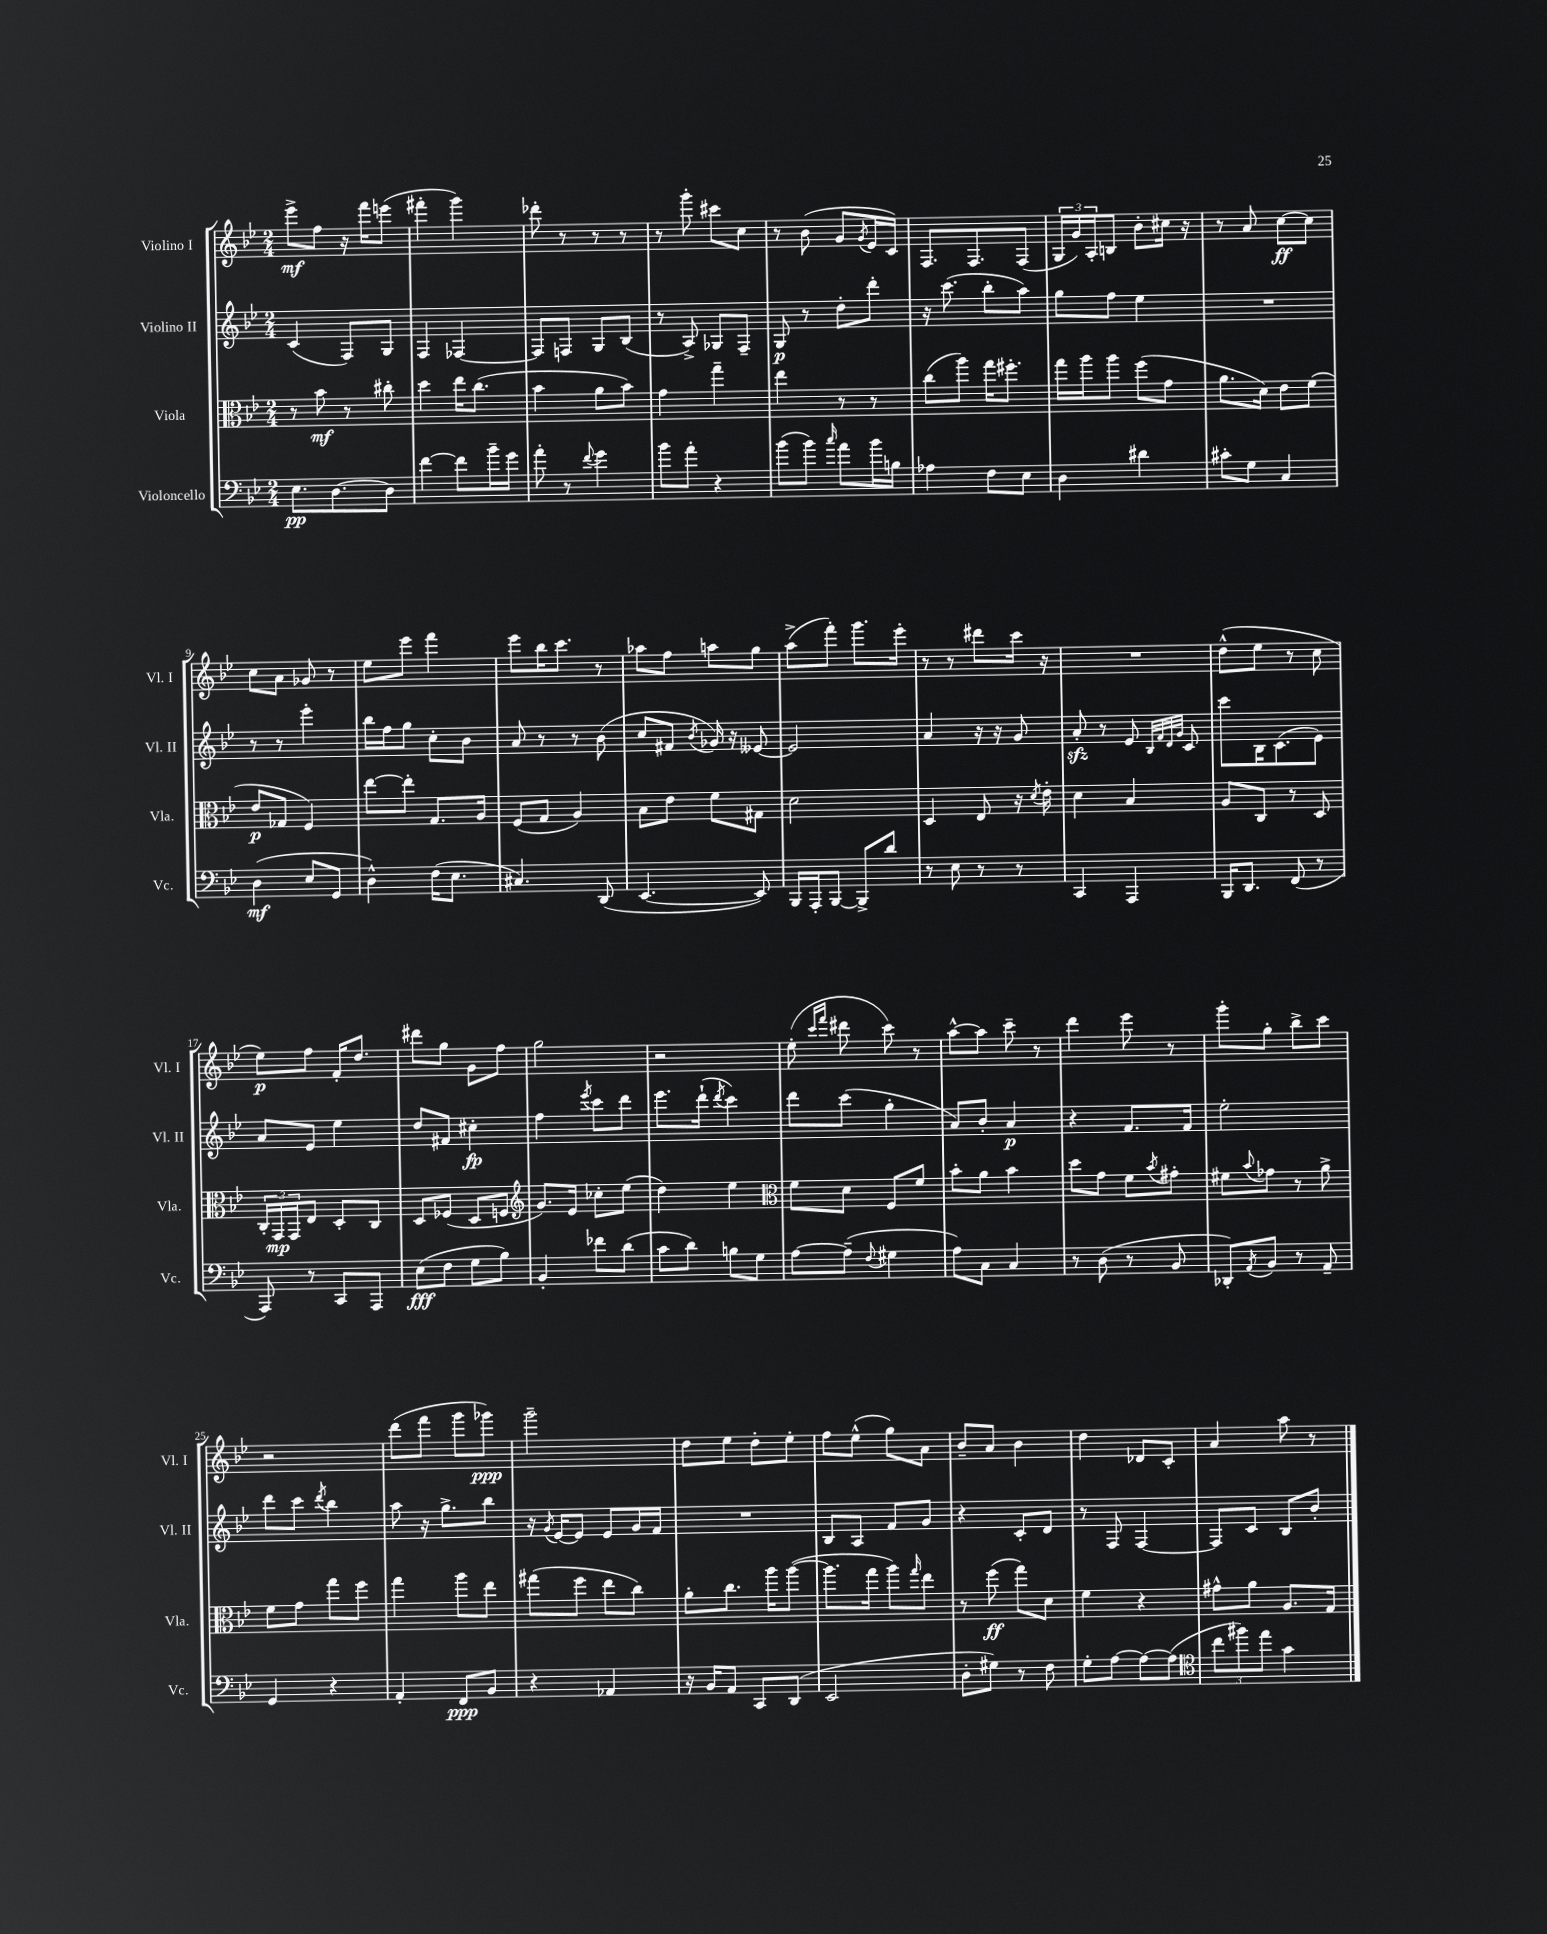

**kern	**kern	**kern	**kern
*staff4	*staff3	*staff2	*staff1
*clefF4	*clefC3	*clefG2	*clefG2
*k[b-e-]	*k[b-e-]	*k[b-e-]	*k[b-e-]
*M2/4	*M2/4	*M2/4	*M2/4
8.E-	8r	(4c	8eee-^
.	8b-	.	8ff
[8.D	.	.	.
.	8r	8F)	16r
.	.	.	16fff
8D]	8cc#'	8G	(8eee
=	=	=	=
[4f	4dd	4F	4fff#'
8f]	16ee-	[4F-	4ggg)
.	(8.cc	.	.
16b-~	.	.	.
16g	.	.	.
=	=	=	=
8a'	4b-	8F-]	8ddd-'
8r	.	8F	8r
8qqf	.	.	.
4g	8a	8G	8r
.	8b-)	(8B-	8r
=	=	=	=
8b-	4g	8r	8r
8a'	.	8A^)	8ggg'
4r	4gg~	8G-	8ccc#
.	.	8F~	8cc
=	=	=	=
(8b-	4ee-	8G	8r
8b-)	.	8r	(8b-
16qqcc	.	.	.
8a	8r	8dd'	8g
.	.	.	8qg
16b-	8r	8ddd'	16e-
16B	.	.	16c)
=	=	=	=
4A-	(8cc	16r	8.F
.	.	(8.ccc	.
.	8aa)	.	.
.	.	.	8.F
8F	16gg	8bb-'	.
.	8.ff#'	.	.
8E-	.	8aa)	(8F
=	=	=	=
4D	16gg	8gg	24G
.	.	.	24g)
.	16aa	.	.
.	.	.	24A'
.	8aa	8ff	8B
4d#	(8ff	4ee-	8b-'
.	8g	.	16cc#
.	.	.	16r
=	=	=	=
8c#'	8.a	2r	8r
8G	.	.	8a
.	16d)	.	.
4C	8e-	.	[8cc
.	(8f	.	8cc]
=	=	=	=
(4D	8e-	8r	8cc
.	8G-	8r	8a
8E-	4F)	4eee-'	8g-
8GG	.	.	8r
=	=	=	=
4D^^)	[8ee-	16bb-	8ee-
.	.	16ff	.
.	8ee-']	8gg	8eee-
(16F	8.G	8cc'	4fff
8.E-	.	.	.
.	.	8b-	.
.	16A	.	.
=	=	=	=
4.C#)	(8F	8a	8eee-
.	8G	8r	16bb-
.	.	.	8.ccc
.	4A)	8r	.
(8DD	.	(8b-	8r
=	=	=	=
[4.EE-	8B-	8cc	8aa-
.	8e-	8f#	8ff
.	.	8qb-	.
.	8f	16g-)	8aa
.	.	16r	.
8EE-])	8G#	[8e--	8gg
=	=	=	=
16BBB-	2d	2e--]	(8aa^
16AAA'	.	.	.
[8BBB-	.	.	8fff')
8BBB-^]	.	.	8.ggg
8d	.	.	.
.	.	.	16eee-'
=	=	=	=
8r	4D	4a	8r
8E-	.	.	8r
8r	8E-	16r	8ddd#
.	.	16r	.
8r	16r	8g	16ccc
.	8qd	.	.
.	16e-'	.	16r
=	=	=	=
4CC	4d	8a'	2r
.	.	8r	.
4AAA	4B-	8e-	.
.	.	32qqB-	.
.	.	32qqf	.
.	.	32qqd	.
.	.	32qqg	.
.	.	8c	.
=	=	=	=
16BBB-	8A	8ccc	(8dd^^
8.DD	.	.	.
.	8C	16B-	8ee-
.	.	(8.c	.
(8FF	8r	.	8r
8r	8D	8e-)	8cc
=	=	=	=
8AAA)	24C'	8a	8ee-)
.	24GG	.	.
.	24GG	.	.
8r	8E-	8e-	8ff
8CC	8D'	4ee-	16f'
.	.	.	8.dd
8AAA	8C	.	.
=	=	=	=
(8E-	8D	8dd	8ddd#
8F	(8F-	8f#	8gg
8G	8D	4cc#'	8g
8B-)	8F	.	8ff
=	=	=	=
*	*clefG2	*	*
4BB-'	8.g)	4ff	2gg
.	16e-	.	.
.	.	8qeee-	.
8f-	8cc-'	8ccc	.
(8d	(8ee-	8ddd	.
=	=	=	=
8c	4dd)	8.eee-	2r
8d)	.	.	.
.	.	(16ddd`	.
.	.	8qddd	.
8B	4ee-	4ccc)	.
8G	.	.	.
=	=	=	=
*	*clefC3	*	*
[8A	8f	8ddd	(8ee-'
.	.	.	16qqccc
.	.	.	16qqfff
(8A~]	8d	(8ccc	8ddd#
8qqF	.	.	.
4G#	8F	4gg'	8ccc)
.	8f	.	8r
=	=	=	=
8A)	8b-'	8a)	[8aa^^
8C	8a	8b-'	8aa]
4C	4b-	4a	8ccc~
.	.	.	8r
=	=	=	=
8r	8dd	4r	4ddd
(8D	8g	.	.
8r	8f	8.f	8eee-
.	8qb-	.	.
8BB-	8g#'	.	8r
.	.	16f	.
=	=	=	=
8DD-')	8f#	2ee-'	8ggg'
8qAA	8qqb-	.	.
8BB-	8g-	.	8gg'
8r	8r	.	8bb-^
8AA~	8a^	.	8ccc
=	=	=	=
4GG	8f	8ddd	2r
.	8g	8ccc	.
.	.	8qddd	.
4r	8gg	4bb-	.
.	8ff	.	.
=	=	=	=
4AA'	4gg	8aa	(8ddd
.	.	16r	8fff
.	.	8.gg^	.
8FF	8aa	.	8ggg
8BB-	8ee-	8bb-	8ggg-)
=	=	=	=
4r	(8gg#	16r	2ggg~
.	.	8qg	.
.	.	[16e-	.
.	8ff	8e-]	.
4AA-	8ee-	8e-	.
.	8cc)	16g	.
.	.	16f	.
=	=	=	=
16r	8a'	2r	8dd
16BB-	.	.	.
8AA	8.cc	.	8ee-
8CC	.	.	8dd'
.	16aa	.	.
(8DD	([8aa	.	8ee-'
=	=	=	=
2EE-	8.aa]	8B-	8ff
.	.	8A	(8ee-^^
.	16gg	.	.
.	8aa)	8f	8gg)
.	16qqgg	.	.
.	8ee-	8g	8a
=	=	=	=
8D'	8r	4r	8b-~
8G#)	(8ff	.	8a
8r	8gg)	8c'	4b-
8F	8d	8d	.
=	=	=	=
8G'	4f	8r	4dd
[8A	.	8F	.
8A_	4r	[4F	8d-
(8A]	.	.	8c'
=	=	=	=
*clefC4	*	*	*
12cc	8g#^^	8F]	4a
12ff#)	.	.	.
.	8a	8c	.
12ee-	.	.	.
4g	8.A	8B-	8aa
.	.	8b-'	8r
.	16G	.	.
==	==	==	==
*-	*-	*-	*-
